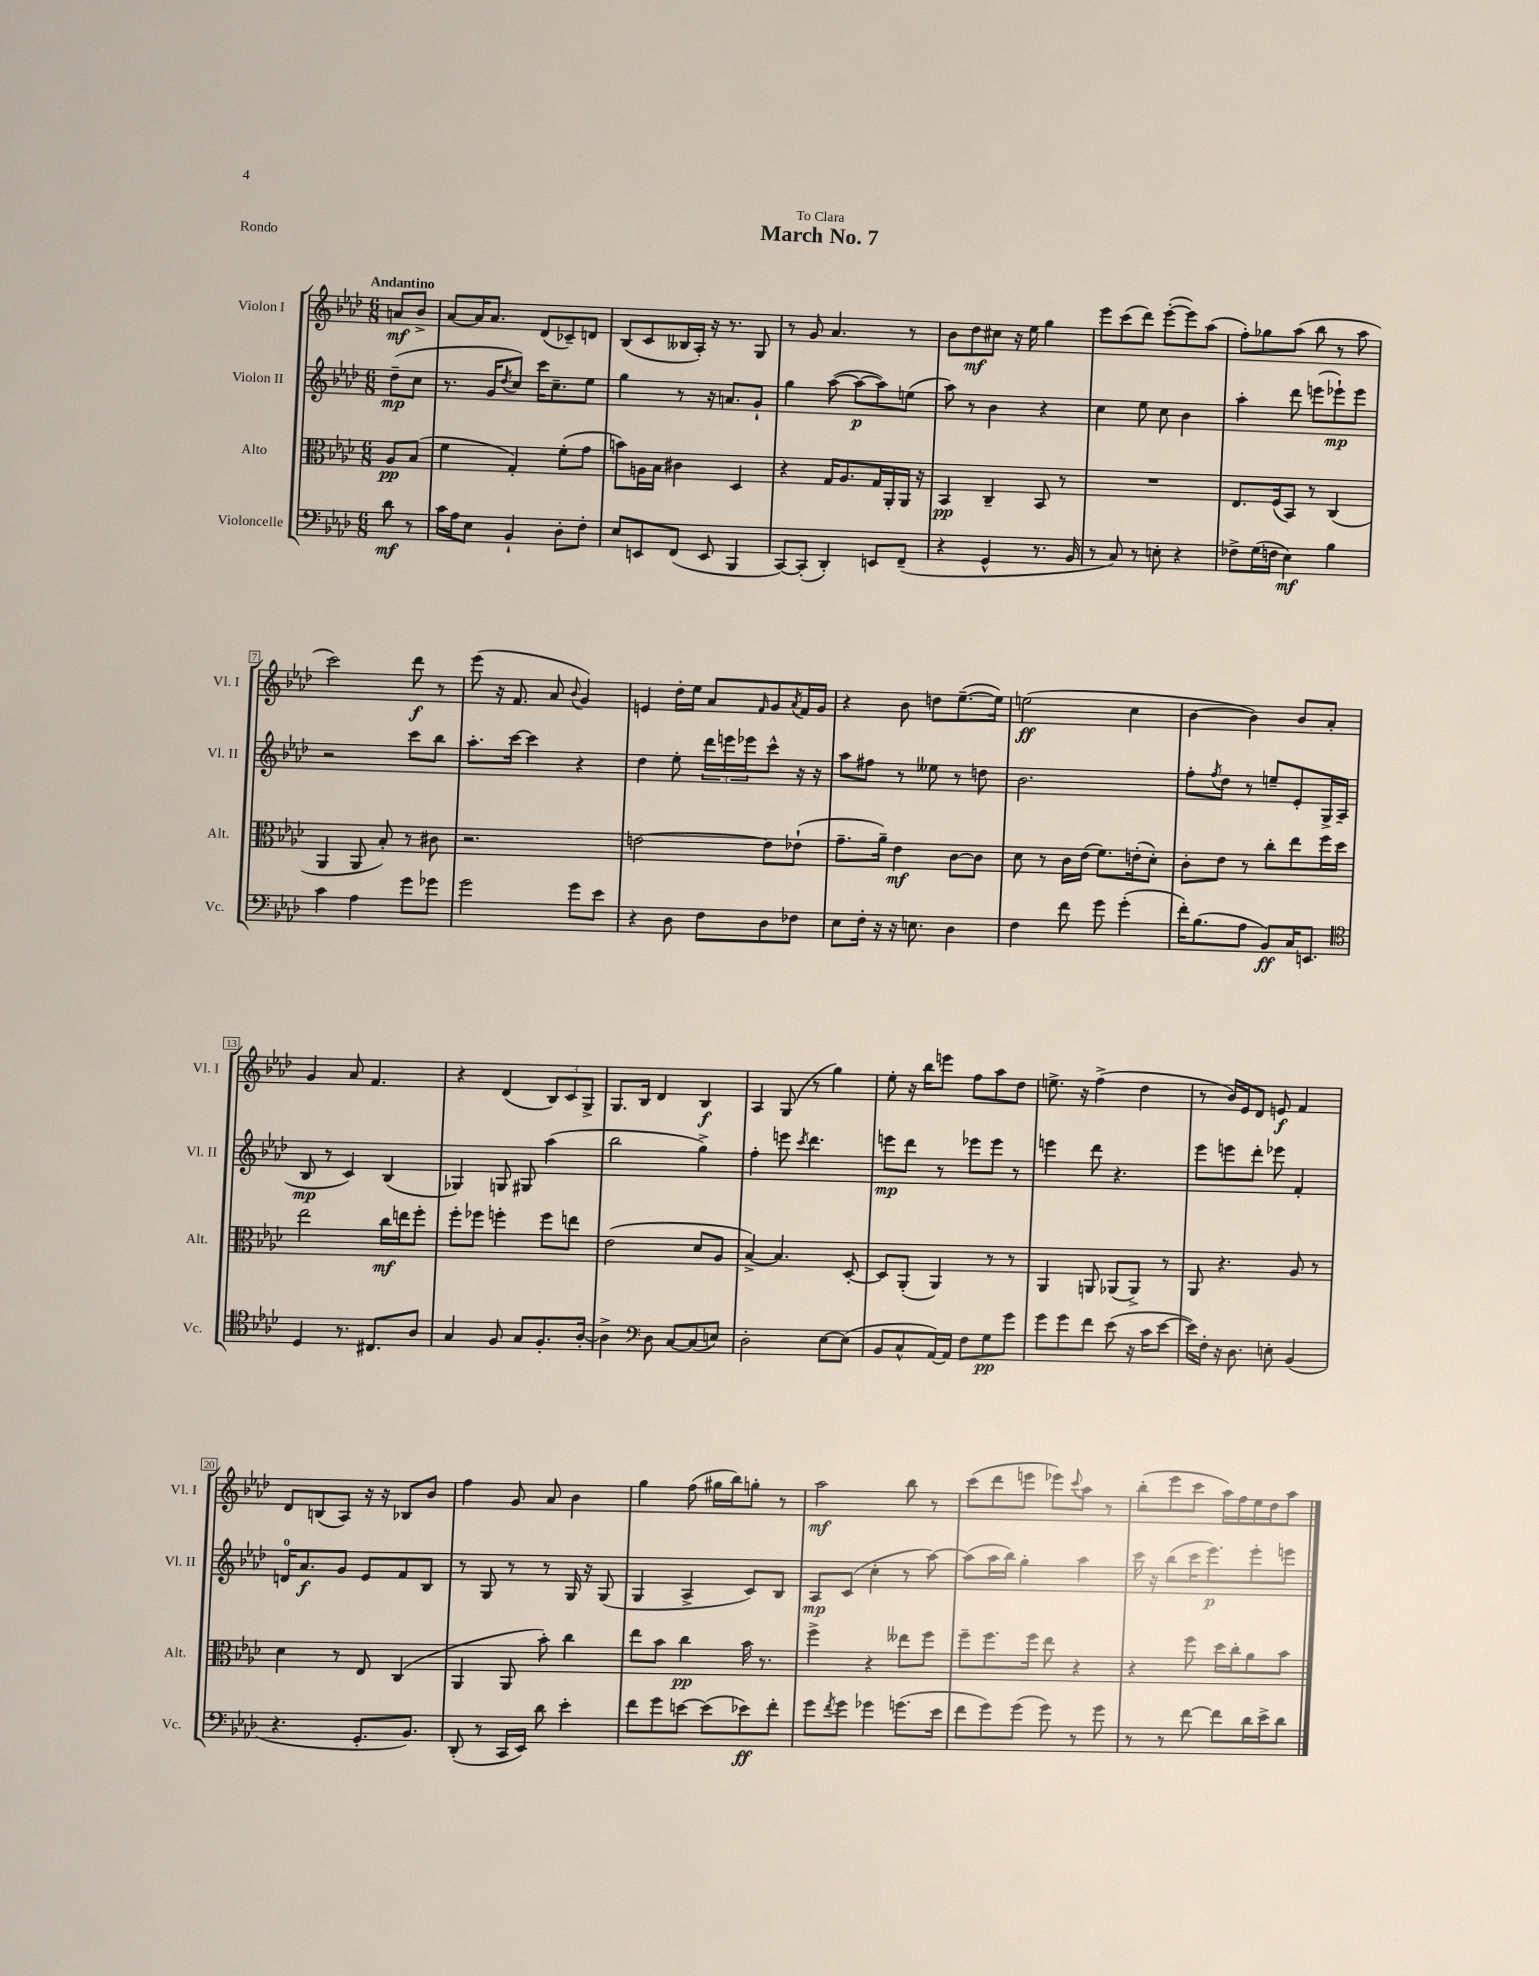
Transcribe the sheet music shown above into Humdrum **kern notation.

**kern	**kern	**kern	**kern
*staff4	*staff3	*staff2	*staff1
*clefF4	*clefC3	*clefG2	*clefG2
*k[b-e-a-d-]	*k[b-e-a-d-]	*k[b-e-a-d-]	*k[b-e-a-d-]
*M6/8	*M6/8	*M6/8	*M6/8
8d-	8A-	(8dd-~	8a
8r	(8B-	8cc	8b-^
=	=	=	=
16c	4f	8.r	[8a-
16A-	.	.	.
8E-	.	.	16a-]
.	.	16g	8.a-
.	.	8qdd-	.
4BB-`	4G')	8cc)	.
.	.	16ccc	(8d-
.	.	8.cc~	.
8D-'	(8f'	.	8c-~)
8F'	8g	8ee-	8d
=	=	=	=
8E-	8b)	4gg	(8B-
8EE	16A	.	8c
.	16B-	.	.
(8FF	4c#	8r	16B--
.	.	.	16A-')
8EE	.	16r	16r
.	.	8.a	8.r
4BBB-	4D-	.	.
.	.	8g`	8G
=	=	=	=
[8CC)	4r	4gg	8r
(8CC']	.	.	8g
4DD-')	16G	([8aa-	4.a-
.	8.A-	.	.
.	.	8aa-_	.
8EE	16G	8aa-])	.
.	16AA-'	.	.
(8FF~	16AA-	(8ee	8r
.	16r	.	.
=	=	=	=
4r	4BB-	8aa-)	8b-
.	.	8r	8dd-
4GG^^	4C~	4b-	8cc#
.	.	.	16r
.	.	.	16ee-
8.r	8BB-	4r	4gg
.	8r	.	.
16BB-	.	.	.
=	=	=	=
8r	2.r	4cc	8eee-
8C)	.	.	(8ccc
8r	.	8ee-	8ddd-)
8E'	.	8cc	([8eee-'
4r	.	4b-	8eee-])
.	.	.	(8aa-
=	=	=	=
8F-^	8.E-	4aa-'	8ff')
(16G	.	.	8gg-
16F	(16F	.	.
4E-)	8BB-)	8ddd-	(8aa-
.	8r	(8eee	8bb-
4B-	(4C	8eee-`)	8r
.	.	8eee-	8aa-
=	=	=	=
4c	4AA-	2r	2ccc)
4A-	8AA-	.	.
.	8B-')	.	.
8g	8r	8ccc	8ddd-
8g-	8c#	8bb-	8r
=	=	=	=
2g	2.r	8.aa-'	(8eee-
.	.	.	16r
.	.	[16ccc	8.f
.	.	4ccc]	.
.	.	.	8a-
.	.	.	8qqb-
8g	.	4r	4g)
8e-	.	.	.
=	=	=	=
4r	[2e	4dd-	4e
8D-	.	8ee-'	16dd-'
.	.	.	16ee-
8F	.	24ddd-	8a-
.	.	24eee	.
.	.	24eee-	.
.	.	.	16qqf
8D-	8e]	8ccc^^	8g
.	.	.	8qa-
8F-	(8e-`	16r	16f
.	.	16r	16g
=	=	=	=
8E-	8.g~	8aa-	4r
16F'	.	8ff#	.
16r	16a-~)	.	.
16r	4e-	8r	8b-
8.E	.	.	.
.	.	8ee--	8dd
4D-	[8c	8r	([8.ee-~
.	8c]	8dd	.
.	.	.	16ee-])
=	=	=	=
4F	8d-	2.b-	(2ee
.	8r	.	.
8f	16c	.	.
.	(16e-	.	.
8g	8.f)	.	.
(4g'	.	.	4cc
.	(16e'	.	.
.	8d-')	.	.
=	=	=	=
16f')	8c'	8ff'	[4b-
(8.B-	.	.	.
.	.	8qff	.
.	8e-	8dd-	.
8A-	8r	8r	4b-])
8BB-)	8cc'	8ee~	.
16C	8ee-	8e-'	8b-
8.EE	.	.	.
.	16ff	16G^	8a-'
.	16dd-	(16A-	.
=	=	=	=
*clefC4	*	*	*
4D-	2ee-	8B-	4g
.	.	8r	.
8.r	.	4c)	8a-
.	.	.	4.f
8.C#	.	.	.
.	16cc	(4B-	.
.	16ee	.	.
8A-	8ff'	.	.
=	=	=	=
4G	8ff'	4G-)	4r
.	8ff-	.	.
8F	4ff'	8G	(4d-
8G	.	8G#	.
8.F'	8ff	(4aa-	12B-)
.	.	.	12c
.	8ee	.	.
.	.	.	12G^
[16A-'	.	.	.
=	=	=	=
4A-^]	(2e-	2bb-	8.G
.	.	.	16B-
*clefF4	*	*	*
8D-	.	.	4d-
[8C	.	.	.
(8C]	8d-	4gg^)	4B-
8E)	8A-	.	.
=	=	=	=
2D-'	[4B-^)	4ff'	4A-
.	4.B-]	8eee	(8G
.	.	8qccc	.
.	.	4.ddd-	8r
[8E-	.	.	4gg)
(8E-]	[8D-'	.	.
=	=	=	=
8BB-	8D-]	8eee	8ee-'
8C^^	(8AA-'	8ddd-	16r
.	.	.	16bb-
[16AA-)	4AA-)	8r	8eee
16AA-]	.	.	.
8F	.	8eee-	8ff
8G	8r	8eee-	8aa-
8g	8r	8r	8dd-
=	=	=	=
8g	4AA-	4eee	8.ee^
8g	.	.	.
.	.	.	16r
8f	8AA	8ddd-	(4ff^
(8e-	(8AA-	4.r	.
16r	8AA-^)	.	4dd-
16c	.	.	.
[8e-	8r	.	.
=	=	=	=
16e-])	8AA-	8eee-	8r
16F'	.	.	.
16r	4.r	8eee	16b-)
8.D-	.	.	16e-
.	.	8ddd-'	8d-
8E'	.	8eee-	8e
(4BB-	8A-	4f'	4f
.	8r	.	.
=	=	=	=
4.r	4d-	16d	8d-
.	.	8.a-	.
.	.	.	(8B
.	8r	8g	8A-)
8.GG'	8E-	8e-	16r
.	.	.	16r
.	(4C	8f	8B-
8.BB-)	.	.	.
.	.	8B-	8b-
=	=	=	=
(8DD-'	4AA-	8r	4ff
8r	.	8G	.
16CC	8AA-	8r	8g
16EE-)	.	.	.
8d-	8b-')	8r	8a-
4e-'	4cc	16G	4b-
.	.	16r	.
.	.	(8G	.
=	=	=	=
8f	8ee-	4G	4gg
8g	8b-	.	.
[8e	4cc	4A-^	(8ff
(8e]	.	.	16gg#
.	.	.	16bb-)
8e-)	16b-	8c)	8gg'
.	8.r	.	.
8f'	.	8B-	8r
=	=	=	=
8g	4ff^	8A-	2aa-
8qf	.	.	.
8g	.	(8c	.
4g-	4r	4cc'	.
(8.g	8ee--	8r	8bb-
.	8ff	[8aa-)	8r
16e-	.	.	.
=	=	=	=
8f	8ff~	(8aa-]	(8ccc
8g)	8.ff	16aa-	8ddd-
.	.	16bb-)	.
(8g	.	4gg'	8eee
.	16ff	.	.
8g)	8ee-	.	8eee-)
.	.	.	8qqccc
8r	4r	4aa-	8aa-
8g	.	.	8r
=	=	=	=
8r	4r	16ccc	(8bb-'
.	.	16r	.
8r	.	(8bb-	8eee-
[8f	8ff	16ccc	8ccc
.	.	8.eee-)	.
8f]	16dd-	.	16aa-)
.	16cc'	.	16ff
16d-	8a-	8eee-'	16ee-
16e-^	.	.	16dd-
8d-	8b-	8eee	8aa-
==	==	==	==
*-	*-	*-	*-
